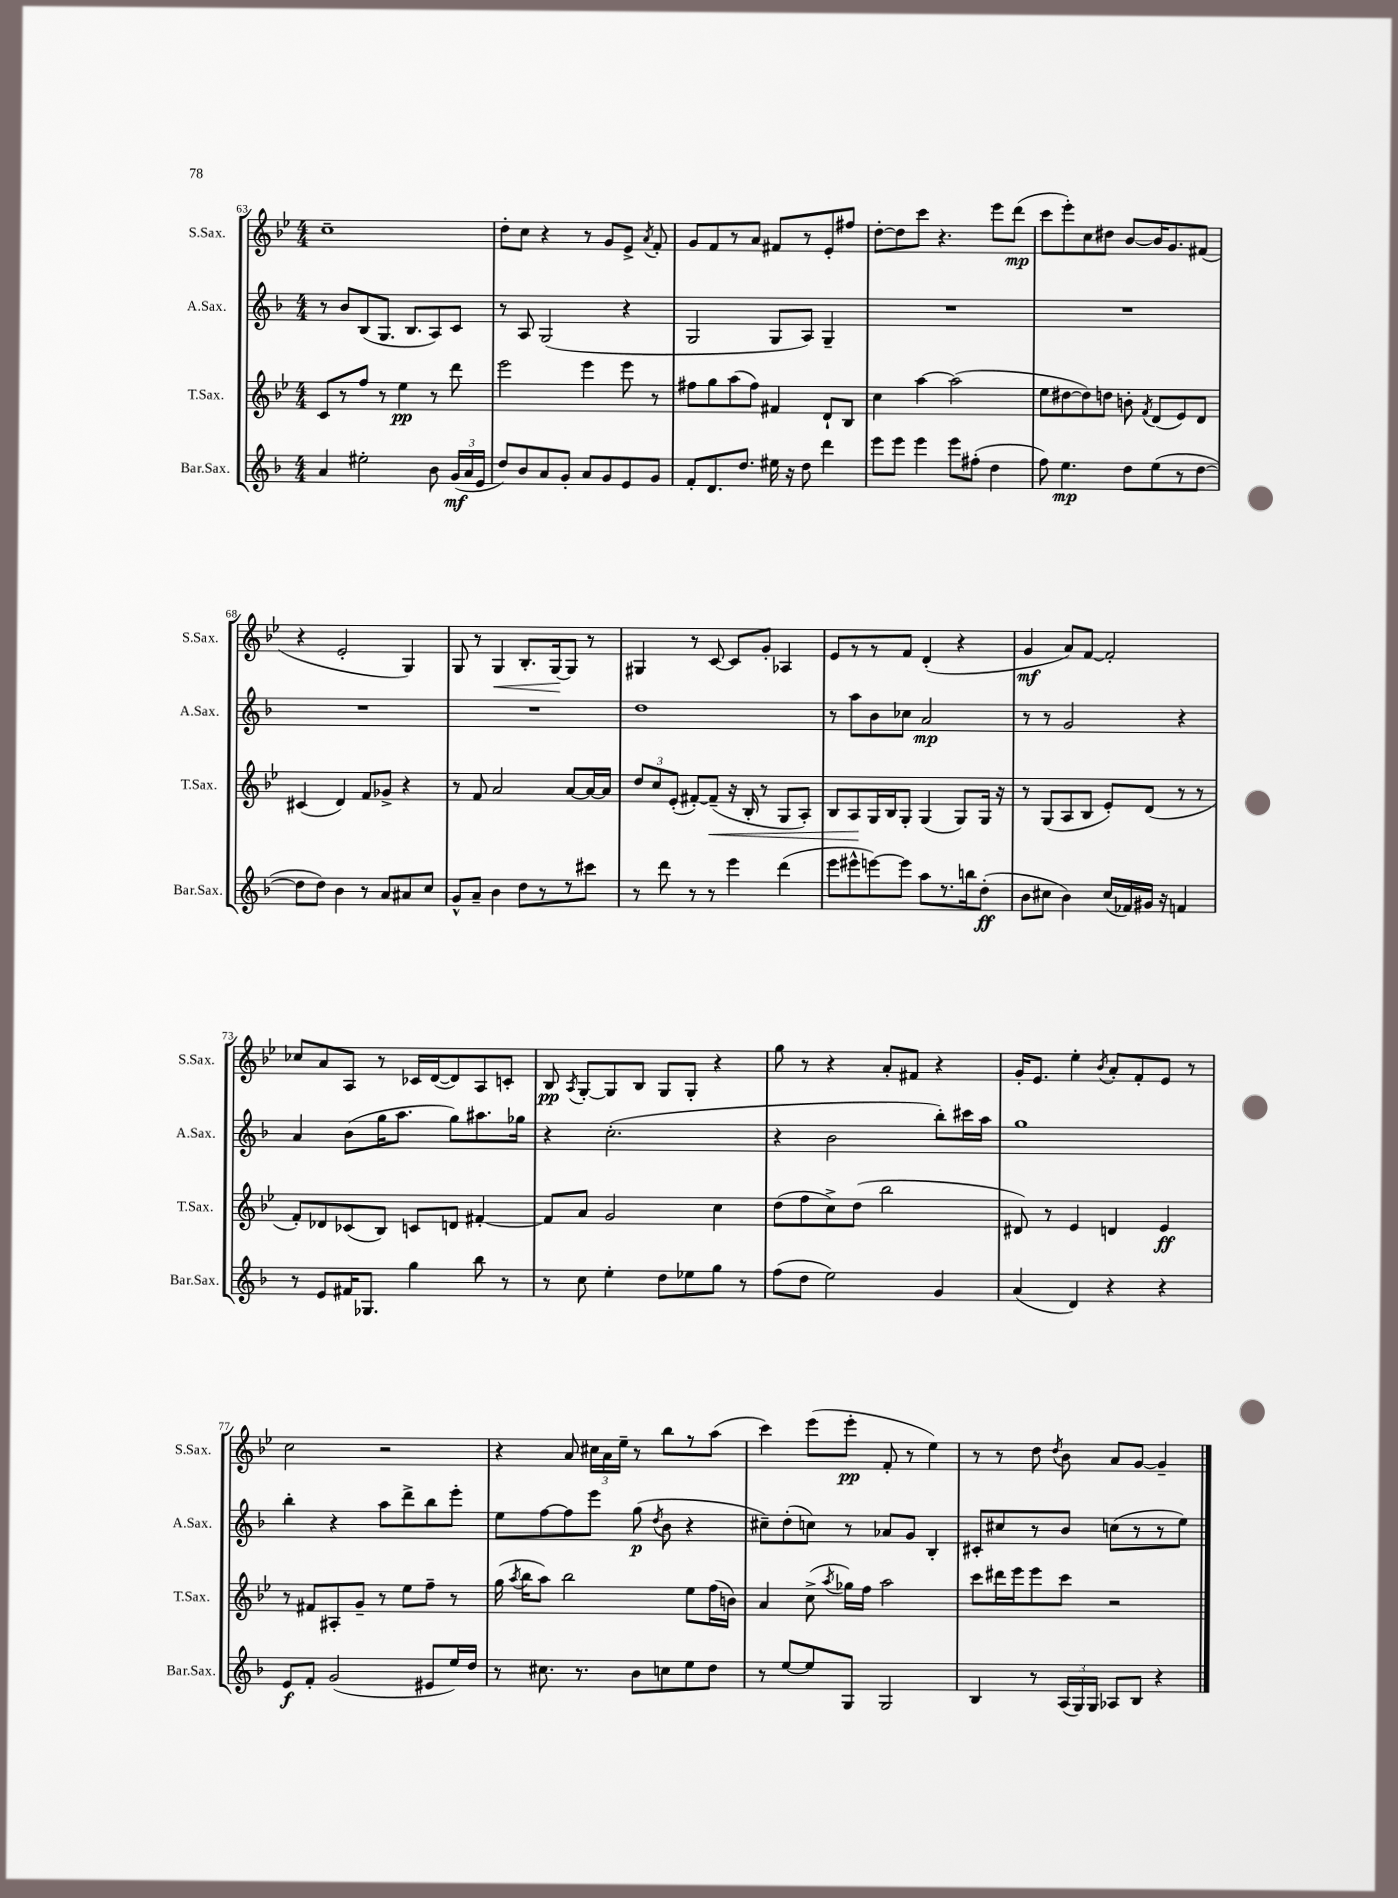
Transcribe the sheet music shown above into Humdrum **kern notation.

**kern	**kern	**kern	**kern
*staff4	*staff3	*staff2	*staff1
*clefG2	*clefG2	*clefG2	*clefG2
*k[b-]	*k[b-e-]	*k[b-]	*k[b-e-]
*M4/4	*M4/4	*M4/4	*M4/4
4a	8c	8r	1cc~
.	8r	8b-	.
2ee#'	8ff	(8B-	.
.	8r	8.G	.
.	4ee-	.	.
.	.	8.B-	.
8b-	8r	8A)	.
(24g	8ddd	8c	.
24a	.	.	.
24e	.	.	.
=	=	=	=
8dd)	2eee-	8r	8dd'
8b-	.	8A	8cc
8a	.	(2G	4r
8g'	.	.	.
8a	4eee-	.	8r
8g	.	.	8g
8e	8eee-	4r	8e-^
.	.	.	8qa
8g	8r	.	8f'
=	=	=	=
8f'	8ff#	2G	8g
8.d	8gg	.	8f
.	(8aa	.	8r
8.dd	.	.	.
.	8ff#)	.	8a
16ee#	4f#	8G	8f#
16r	.	.	.
8dd	.	8A)	8r
4ddd	8d`	4G~	8e-'
.	8B-	.	8ff#
=	=	=	=
8eee	4cc	1r	[8dd'
8eee	.	.	8dd]
4eee	[4aa	.	8ccc
.	.	.	4.r
8eee	(2aa]	.	.
(8ff#'	.	.	.
4dd	.	.	8eee-
.	.	.	(8ddd
=	=	=	=
8ff)	8ee-	1r	8ccc
4.ee	[8dd#	.	8eee-')
.	8dd#])	.	8cc
.	8dd	.	8dd#
8dd	8b'	.	[8b-
.	8qf	.	.
(8ee	(8d	.	16b-]
.	.	.	8.g
8r	8e-)	.	.
[8dd	8d	.	(8f#
=	=	=	=
8dd]	(4c#	1r	4r
8dd)	.	.	.
4b-	4d)	.	2e-'
8r	8f	.	.
8a	8g-^	.	.
8a#	4r	.	4G)
8cc	.	.	.
=	=	=	=
8g^^	8r	1r	8G
8a~	8f	.	8r
4b-	2a	.	4G
8dd	.	.	8.B-'
8r	.	.	.
.	.	.	[16G
8r	[8a	.	8G]
8ccc#	16a_	.	8r
.	16a]	.	.
=	=	=	=
8r	12dd	1dd	4G#
.	12cc	.	.
8ddd	.	.	.
.	(12e-'	.	.
8r	[8f#')	.	8r
8r	(8f#~]	.	[8c
4eee	16r	.	8c]
.	16B-'	.	.
.	8r	.	8g'
(4ddd	8G	.	4A-
.	8A')	.	.
=	=	=	=
8eee	8B-	8r	8e-
8eee#^^	8A	8aa	8r
[8eee)	16G	8b-	8r
.	16B-	.	.
8eee]	8G'	8cc-	8f
8aa	(4G	2a	(4d'
8.r	.	.	.
.	8G)	.	4r
16bb	.	.	.
(8dd'	16G	.	.
.	16r	.	.
=	=	=	=
8b-	8r	8r	4g
8cc#	(8G	8r	.
4b-)	8A	2g	8a)
.	8B-	.	[8f
(16cc#	8e-')	.	2f']
16f-)	.	.	.
16g#	(8d	.	.
16r	.	.	.
4f	8r	4r	.
.	8r	.	.
=	=	=	=
8r	8f')	4a	8cc-
8e	8d-	.	8a
16f#	(8c-	(8b-	8A
8.G-	.	.	.
.	8B-)	16gg	8r
.	.	8.aa	.
4gg	8c	.	16c-
.	.	.	([16d
.	8d	8gg)	8d])
8bb-	[4f#'	8.aa#	8A
8r	.	.	8c'
.	.	16gg-	.
=	=	=	=
8r	8f#]	4r	8B-
.	.	.	8qA
8cc	8a	.	[8G'
4ee'	2g	(2.cc'	8G]
.	.	.	8B-
8dd	.	.	8G
8ee-	.	.	8G'
8gg	4cc	.	4r
8r	.	.	.
=	=	=	=
(8ff	(8dd	4r	8gg
8dd	8ff	.	8r
2ee)	8cc^)	2b-	4r
.	(8dd	.	.
.	2bb-	.	8a'
.	.	.	8f#
4g	.	8bb-')	4r
.	.	16ccc#	.
.	.	16aa	.
=	=	=	=
(4a	8d#)	1gg	16g'
.	.	.	8.e-
.	8r	.	.
4d)	4e-	.	4ee-'
.	.	.	8qb-
4r	4d	.	8a'
.	.	.	8f'
4r	4e-	.	8e-
.	.	.	8r
=	=	=	=
8e	8r	4bb-'	2cc
8f'	8f#	.	.
(2g	8A#'	4r	.
.	8g~	.	.
.	8r	8aa	2r
.	8ee-	8ddd^	.
8e#	8ff~	8bb-	.
16ee)	8r	8eee'	.
16dd	.	.	.
=	=	=	=
8r	(16gg	8ee	4r
.	8qaa	.	.
.	16bb-	.	.
8.cc#	8aa)	[8ff	.
.	2bb-	8ff]	8a
8.r	.	.	.
.	.	8eee	24cc#
.	.	.	24a
.	.	.	24ee-~
8b-	.	(8gg	8r
.	.	8qdd	.
8cc	.	8b-	8bb-
8ee	8ee-	4r	8r
8dd	(16ff	.	(8aa
.	16b)	.	.
=	=	=	=
8r	4a	8cc#~)	4ccc)
[8ee	.	(8dd'	.
8ee]	(8cc^	8cc)	(8eee-
.	8qaa	.	.
8G	16gg-)	8r	8eee-'
.	16ff	.	.
2G	2aa	8a-	8f'
.	.	8g	8r
.	.	4B-'	4ee-)
=	=	=	=
4B-	8ccc	8c#'	8r
.	16ddd#	8cc#	8r
.	16eee-	.	.
8r	8eee-	8r	8dd
.	.	.	8qdd
(24A	8ccc	8b-	8b-
24G)	.	.	.
24G	.	.	.
8A-	2r	(8cc	8a
8B-	.	8r	[8g
4r	.	8r	4g~]
.	.	8ee)	.
==	==	==	==
*-	*-	*-	*-
